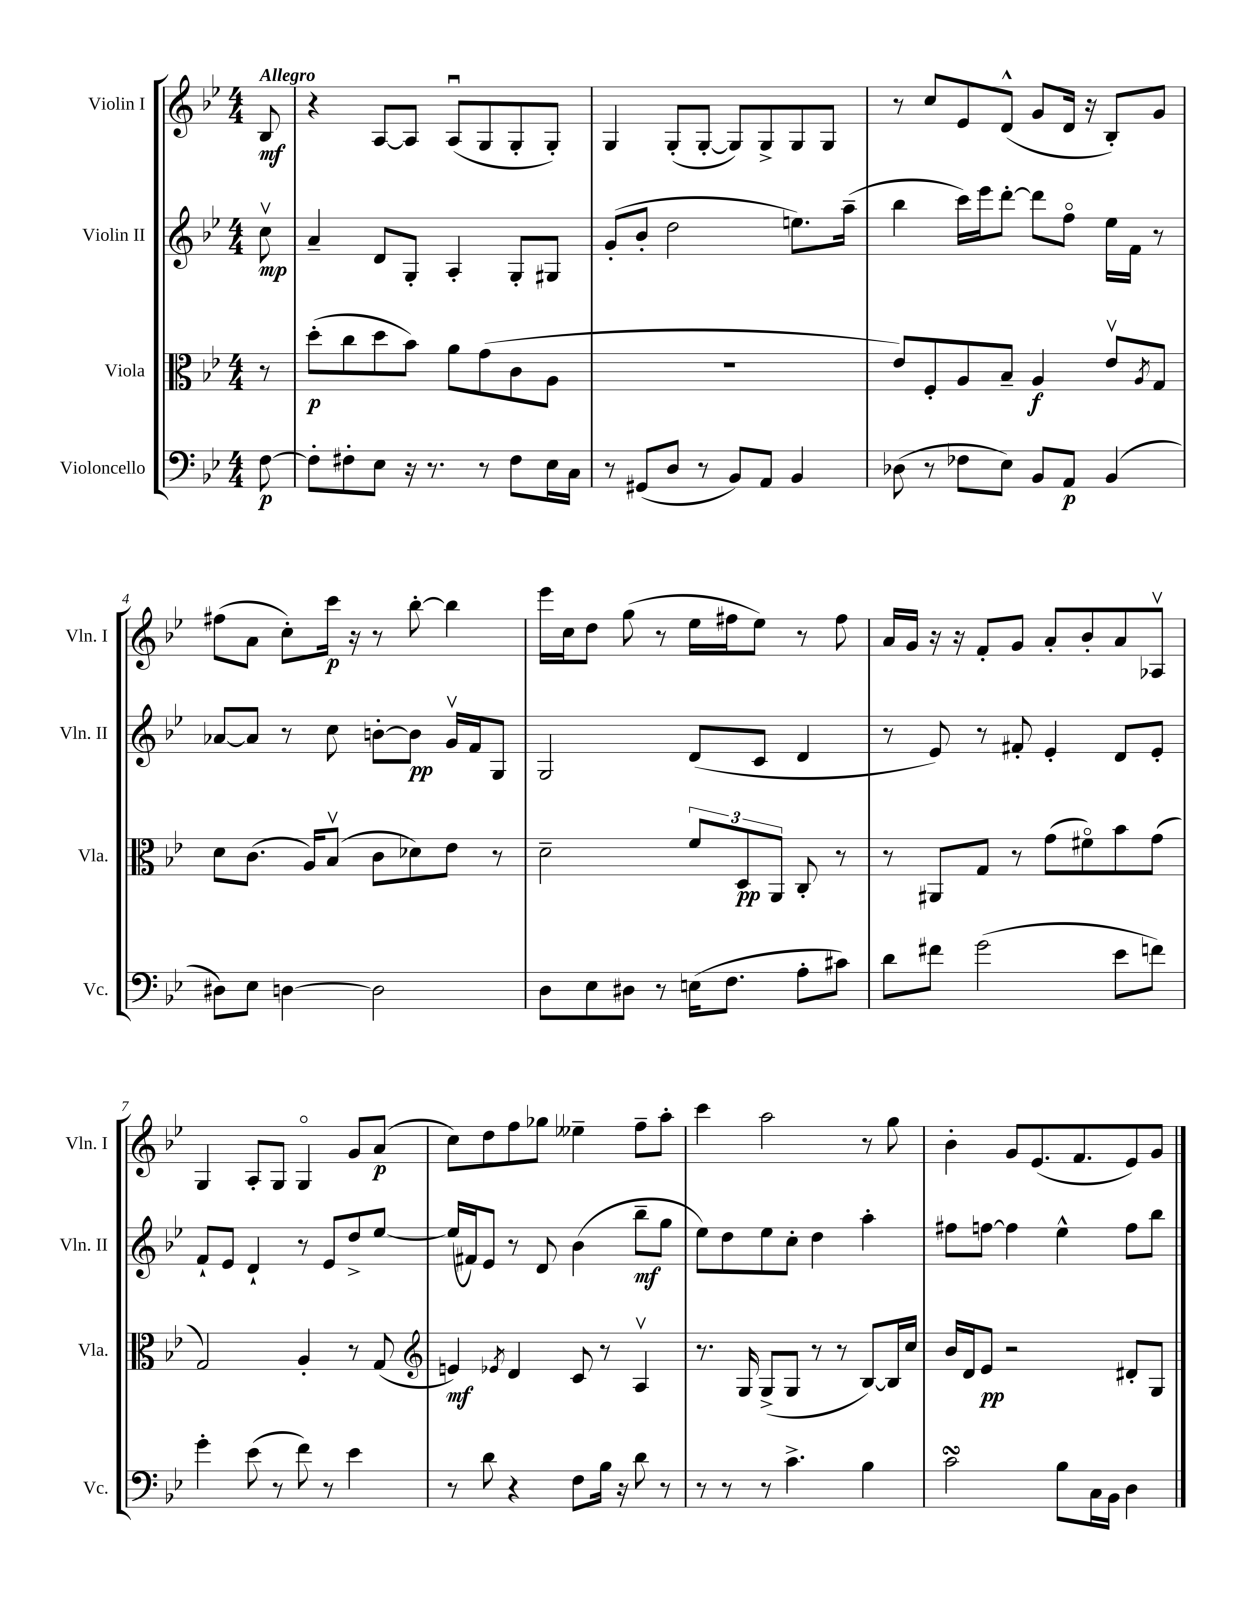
<<
\new StaffGroup <<
\new Staff = "s0" \with { instrumentName = "Violin I" shortInstrumentName = "Vln. I" } {
    \clef treble \key bes \major \numericTimeSignature \time 4/4 \partial 8 \tempo "Allegro"
    bes8\mf |
    r4 a8~ a8 a8\downbow( g8 g8-. g8-.) |
    g4 g8-.( g8~-. g8) g8-> g8 g8 |
    r8 c''8 ees'8 d'8-^( g'8 d'16 r16 bes8-.) g'8 |
    fis''8( a'8 c''8-.) c'''16\p r16 r8 bes''8~-. bes''4 |
    ees'''16 c''16 d''8 g''8( r8 ees''16 fis''16 ees''8) r8 fis''8 |
    a'16 g'16 r16 r16 f'8-. g'8 a'8-. bes'8-. a'8 aes8\upbow |
    g4 a8-. g8 g4\flageolet g'8 a'8\p( |
    c''8) d''8 f''8 ges''8 eeses''4-- f''8-- a''8-. |
    c'''4 a''2 r8 g''8 |
    bes'4-. g'8 ees'8.( f'8. ees'8) g'8 \bar "|." |
}
\new Staff = "s1" \with { instrumentName = "Violin II" shortInstrumentName = "Vln. II" } {
    \clef treble \key bes \major \numericTimeSignature \time 4/4 \partial 8
    c''8\upbow\mp |
    a'4-- d'8 g8-. a4-. g8-. gis8 |
    g'8-.( bes'8-. d''2 e''8.) a''16--( |
    bes''4 c'''16) ees'''16 d'''8~-. d'''8 f''8\flageolet ees''16 f'16 r8 |
    aes'8~ aes'8 r8 c''8 b'8~-. b'8\pp g'16\upbow f'16 g8 |
    g2 d'8( c'8 d'4 |
    r8 ees'8) r8 fis'8-. ees'4-. d'8 ees'8-. |
    f'8-! ees'8 d'4-! r8 ees'8 d''8-> ees''8~ |
    ees''16( fis'16) ees'8 r8 d'8 bes'4( bes''8--\mf g''8 |
    ees''8) d''8 ees''8 c''8-. d''4 a''4-. |
    fis''8 f''8~ f''4 ees''4-^ f''8 bes''8 \bar "|." |
}
\new Staff = "s2" \with { instrumentName = "Viola" shortInstrumentName = "Vla." } {
    \clef alto \key bes \major \numericTimeSignature \time 4/4 \partial 8
    r8 |
    d''8-.\p( c''8 d''8 bes'8) a'8 g'8( c'8 a8 |
    r1 |
    ees'8) f8-. a8 bes8-- a4\f ees'8\upbow \acciaccatura { a8 } g8 |
    d'8 c'8.( a16) bes8\upbow( c'8 des'8) ees'8 r8 |
    d'2-- \tuplet 3/2 { f'8 d8\pp a,8 } c8-. r8 |
    r8 ais,8 g8 r8 g'8( fis'8\flageolet) bes'8 g'8( |
    g2) a4-. r8 g8( |
    \clef treble e'4\mf) \acciaccatura { ees'8 } d'4 c'8 r8 a4\upbow |
    r8. g16 g8->( g8 r8 r8 bes8~) bes16 c''16 |
    bes'16 d'16 ees'8\pp r2 dis'8-. g8 \bar "|." |
}
\new Staff = "s3" \with { instrumentName = "Violoncello" shortInstrumentName = "Vc." } {
    \clef bass \key bes \major \numericTimeSignature \time 4/4 \partial 8
    f8~\p |
    f8-. fis8-. ees8 r16 r8. r8 fis8 ees16 c16 |
    r8 gis,8( d8 r8 bes,8) a,8 bes,4 |
    des8( r8 fes8 ees8) bes,8 a,8\p bes,4( |
    dis8) ees8 d4~ d2 |
    d8 ees8 dis8 r8 e16( f8. a8-. cis'8) |
    d'8 fis'8 g'2( ees'8 f'8) |
    g'4-. ees'8( r8 f'8) r8 ees'4 |
    r8 d'8 r4 f8 bes16 r16 d'8 r8 |
    r8 r8 r8 c'4.-> bes4 |
    c'2\turn bes8 c16 bes,16 d4 \bar "|." |
}
>>
>>
